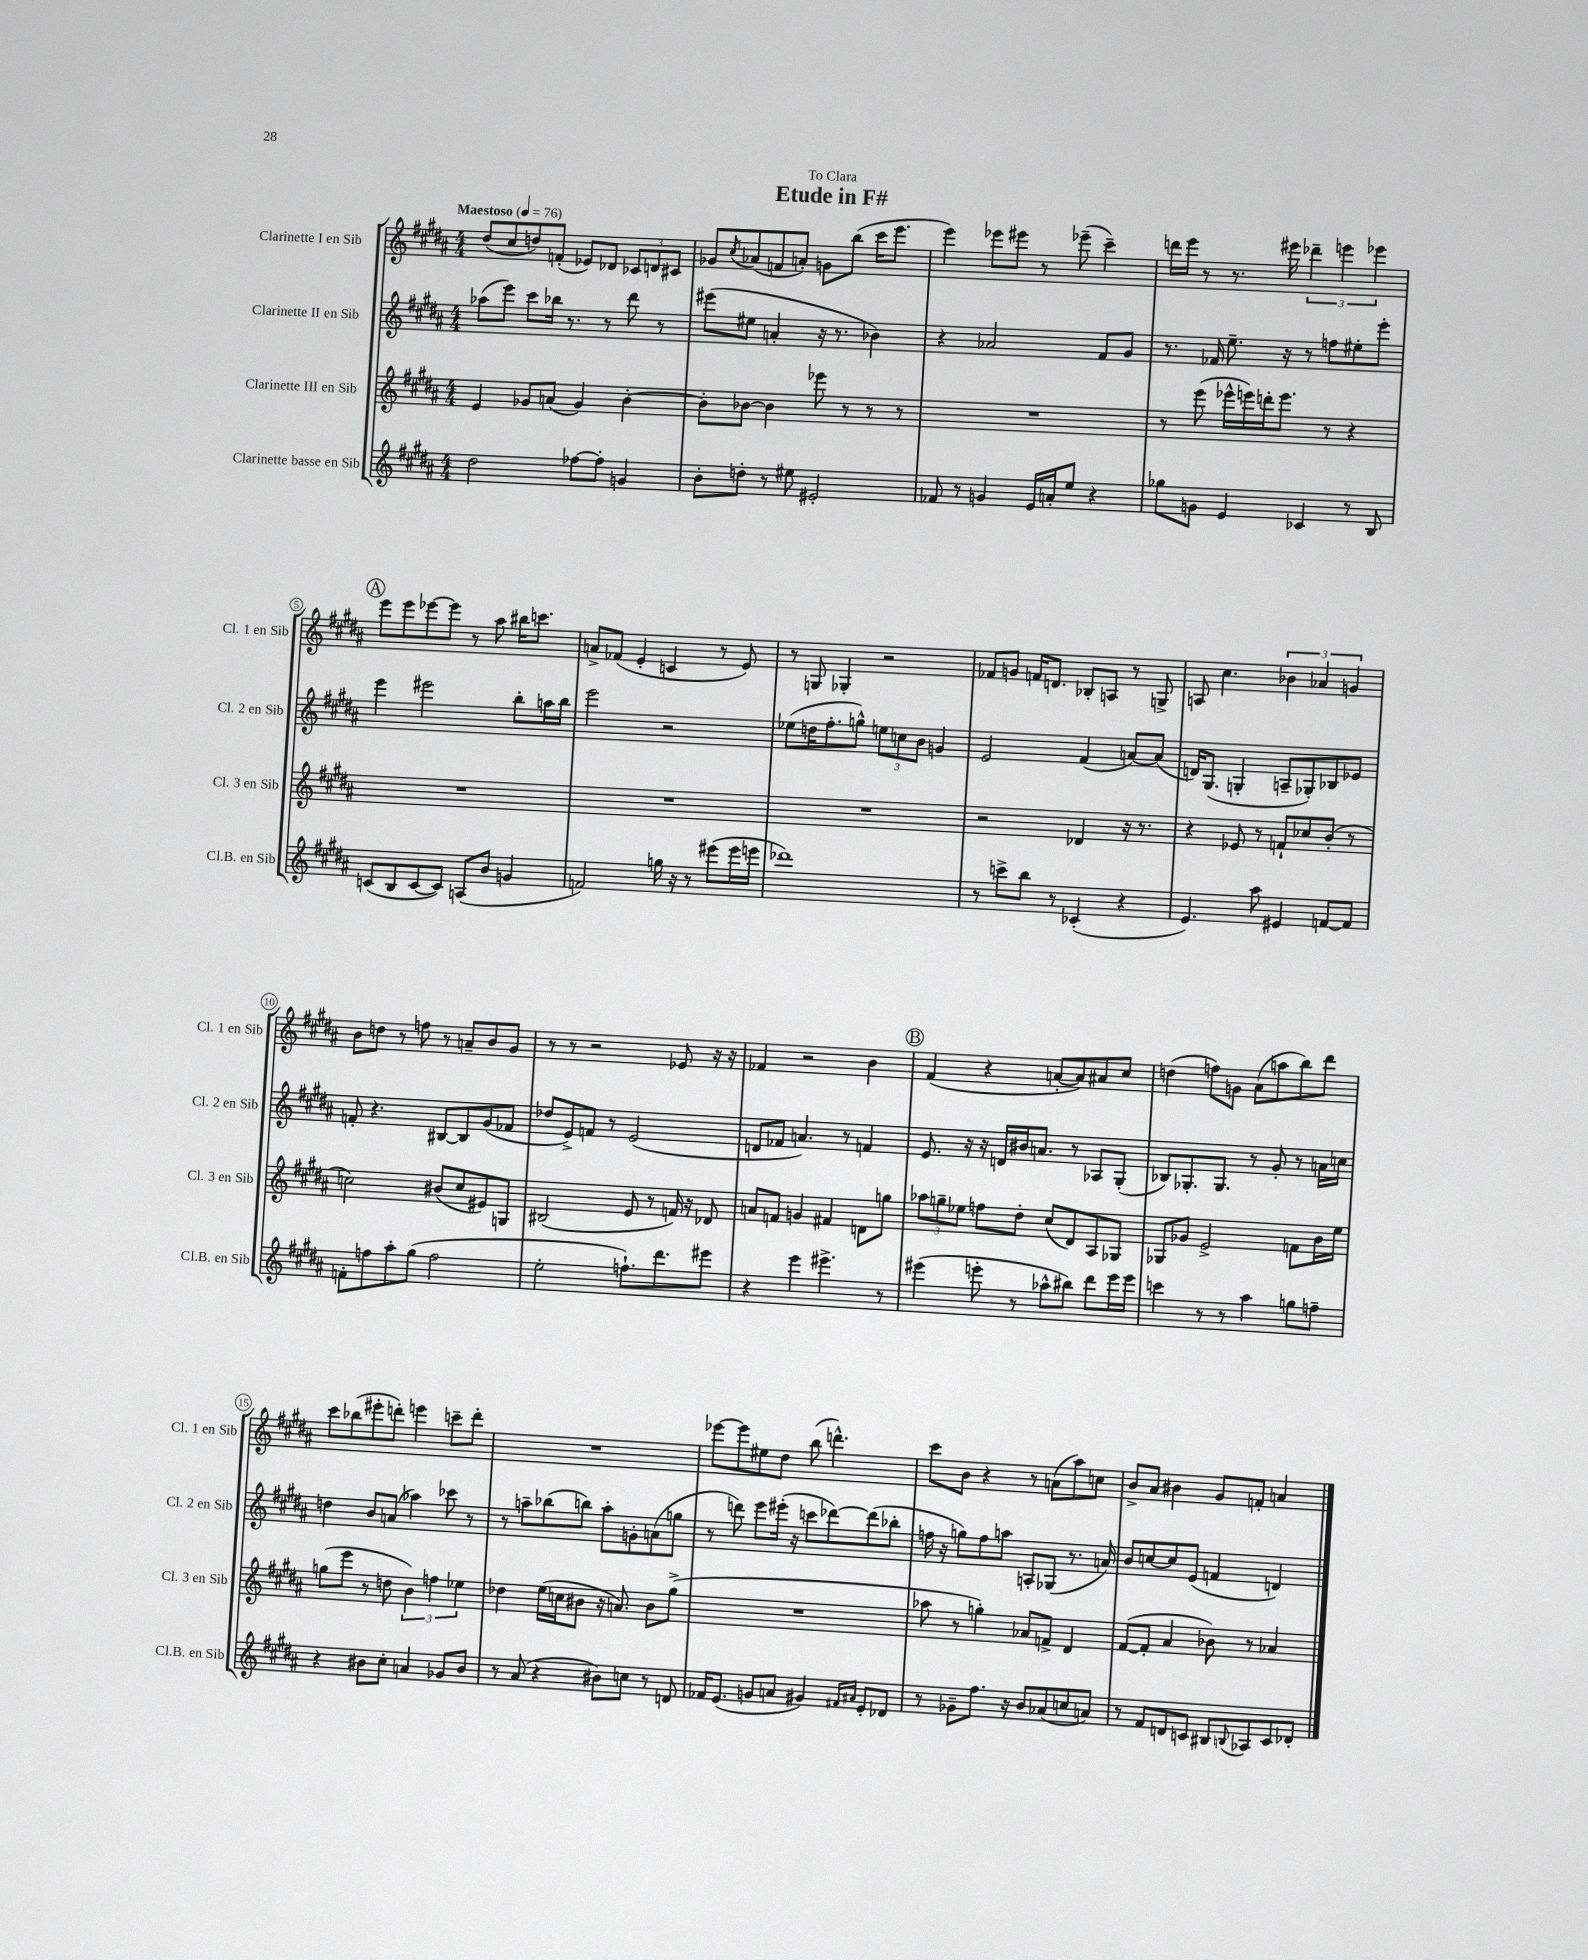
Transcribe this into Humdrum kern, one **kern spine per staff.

**kern	**kern	**kern	**kern
*staff4	*staff3	*staff2	*staff1
*clefG2	*clefG2	*clefG2	*clefG2
*k[f#c#g#d#a#]	*k[f#c#g#d#a#]	*k[f#c#g#d#a#]	*k[f#c#g#d#a#]
*M4/4	*M4/4	*M4/4	*M4/4
*MM76	*MM76	*MM76	*MM76
2dd#	4e	(8aa-	(8dd#
.	.	8eee)	8cc#
.	8g-	8ccc#	8dd)
.	(8a	16bb-	(8f'
.	.	8.r	.
[8ff-	4g-)	.	8e-)
8ff-']	.	8r	8d-
4g	[4b'	8ddd#	12c-
.	.	.	12d
.	.	8r	.
.	.	.	12c#
=	=	=	=
8b'	8b']	(8eee#	8g-
.	.	.	8qcc#
8dd'	[8b-	8ee#	(8a-
8r	4b-]	4a'	8f
8ee#	.	.	8a')
2e#'	8eee-	16r	8g
.	.	8.r	.
.	8r	.	(8bb
.	8r	4b-)	16ccc#
.	.	.	8.eee
.	8r	.	.
=	=	=	=
8f-	1r	4r	4eee)
8r	.	.	.
4g	.	2a-	8eee-
.	.	.	8eee#
16e	.	.	8r
16a'	.	.	.
8ee	.	.	(8eee-~
4r	.	8f#	4ccc#~)
.	.	8g#	.
=	=	=	=
8gg-	8r	8.r	16ddd
.	.	.	16eee
8g	(8eee	.	8r
.	.	16f-	.
4e	16eee-^^	8.ee~	8.r
.	16eee)	.	.
.	16ddd'	.	.
.	8.eee	16r	16eee#
4c-	.	8r	6ddd-~
.	8r	8ff	.
.	.	.	6eee
8r	4r	8ee#'	.
.	.	.	6eee-
8B	.	8eee'	.
=	=	=	=
(8c	1r	4eee	8eee
8B	.	.	8eee
[8c	.	2eee#	[8eee-
8c])	.	.	8eee-]
(8A	.	.	8r
8b	.	.	8aa#
4g	.	8bb'	16bb#
.	.	.	8.ccc
.	.	16aa	.
.	.	16bb	.
=	=	=	=
2f)	1r	2eee	8a^
.	.	.	(8f-
.	.	.	4e'
16gg	.	2r	4c
16r	.	.	.
8r	.	.	.
(8eee#	.	.	8r
16eee#	.	.	8e)
16eee	.	.	.
=	=	=	=
1ddd-)	1r	(8ee-	8r
.	.	16dd	8G
.	.	8.ff#'	.
.	.	.	4G-'
.	.	8gg^^)	.
.	.	12ee	2r
.	.	12cc	.
.	.	12b	.
.	.	4g	.
=	=	=	=
8r	2r	2e	8f-
8ccc^	.	.	8g
8bb	.	.	16f
.	.	.	8.d
8r	.	.	.
(4c-'	4d-	(4f#	8B-'
.	.	.	8A
4r	16r	[8a)	8r
.	8.r	.	.
.	.	(8a]	8G^
=	=	=	=
4.e)	4r	16d)	8A
.	.	(8.G#	.
.	.	.	4.cc#
.	8e-	4G'	.
8aa#	8r	.	.
4e#	8f`	8A~	6b-
.	8cc-	8G-')	.
.	.	.	6a-
[8f	(8b'	8B-	.
.	.	.	6g
8f]	8r	8e-	.
=	=	=	=
8f'	2cc)	8f'	8b
8ff	.	4.r	8dd
8aa#'	.	.	8r
(8gg#	.	.	8ff
2ff	(8b#	[8B#	8r
.	8cc	8B#]	8a~
.	8e#)	(8g#	8b
.	8G	8f-	8g#
=	=	=	=
2ee'	(2B#	8dd-	8r
.	.	8e^)	8r
.	.	8f	2r
.	.	8r	.
8.ff`)	8e	(2e	.
.	8r	.	.
8.ddd#	.	.	.
.	16f)	.	8e-
.	16r	.	.
8eee#	8d-	.	16r
.	.	.	16r
=	=	=	=
4r	8a	8d	4f-
.	8f	8f-	.
4eee	4g	4.a)	2r
4.eee#^	4f#	.	.
.	.	8r	.
.	8d	4f	4b
8r	8gg	.	.
=	=	=	=
(4eee#	12aa-	8.e	(4f#
.	12gg~	.	.
.	12ee-	.	.
.	.	16r	.
8eee'	8ff	16r	4r
.	.	16d	.
8r	8dd#'	16b#	.
.	.	8.a	.
8aa-^^	(8cc#	.	[8a'
8bb#)	8d#)	8r	8a])
8ddd#	8A#	8A-	8a#
16eee	8G-	(8G#'	8cc#
16eee	.	.	.
=	=	=	=
4ccc	8G-	8B-)	(4dd
.	8g-	8.G-'	.
8r	2e^	.	8ff)
.	.	8.G-	.
8r	.	.	8g
4aa#	.	8r	(8a#
.	.	8g#'	8aa
8gg	8f	8r	8bb)
8ff~	16b	16a	8ddd#
.	16ee	16cc	.
=	=	=	=
4r	(8gg	4dd	8ccc#
.	8eee	.	(8bb-
8b#	8r	8b	8eee#'
8cc#'	8dd	(8a	8ddd')
4a	6b)	4aa-)	4eee
.	6ff	.	.
8g-	.	8ccc-	8ccc~
.	6ee-	.	.
8b#	.	8r	8ddd'
=	=	=	=
8r	4dd-	8r	1r
(8a#	.	8aa~	.
4r	(16ee	(8bb-	.
.	16cc	.	.
.	8b#	8bb)	.
8b#)	16r	8aa'	.
.	8.a)	.	.
8cc	.	8g'	.
8r	8b#	(8a	.
8d	(8gg#^	8gg	.
=	=	=	=
16f-	1r	8r	[8eee-
(8.e	.	.	.
.	.	8ddd)	8eee-]
8g	.	8eee	8ee#
8a	.	(16eee#'	8dd#
.	.	16r	.
4g#)	.	8ccc	(8bb
.	.	[8ddd-)	4.ddd^^)
16qqf#	.	.	.
16qqa#	.	.	.
8e'	.	(8ddd-]	.
8d-	.	8bb-'	.
=	=	=	=
8r	8aa-	16ff	8ccc#
.	.	16r	.
8g-~	8r	8gg)	8b
8.ff#	4gg')	8ff	4r
.	.	8aa	.
16r	.	.	.
8b	8a-	8A'	8r
(8a-	8f^	(8G-	(8a
8cc	4d#	8.r	8aa#)
8a)	.	.	8cc
.	.	16a)	.
=	=	=	=
8r	([8f#	8b	8b^
8f#	8f#']	[8cc	8a#
8d	4a#	8cc]	4b#
8c	.	(8e	.
8B#	8b-)	4f	8g#
8qqB	.	.	.
8A-	8r	.	8f'
8c	4a-	4d)	4a
8d-'	.	.	.
==	==	==	==
*-	*-	*-	*-
